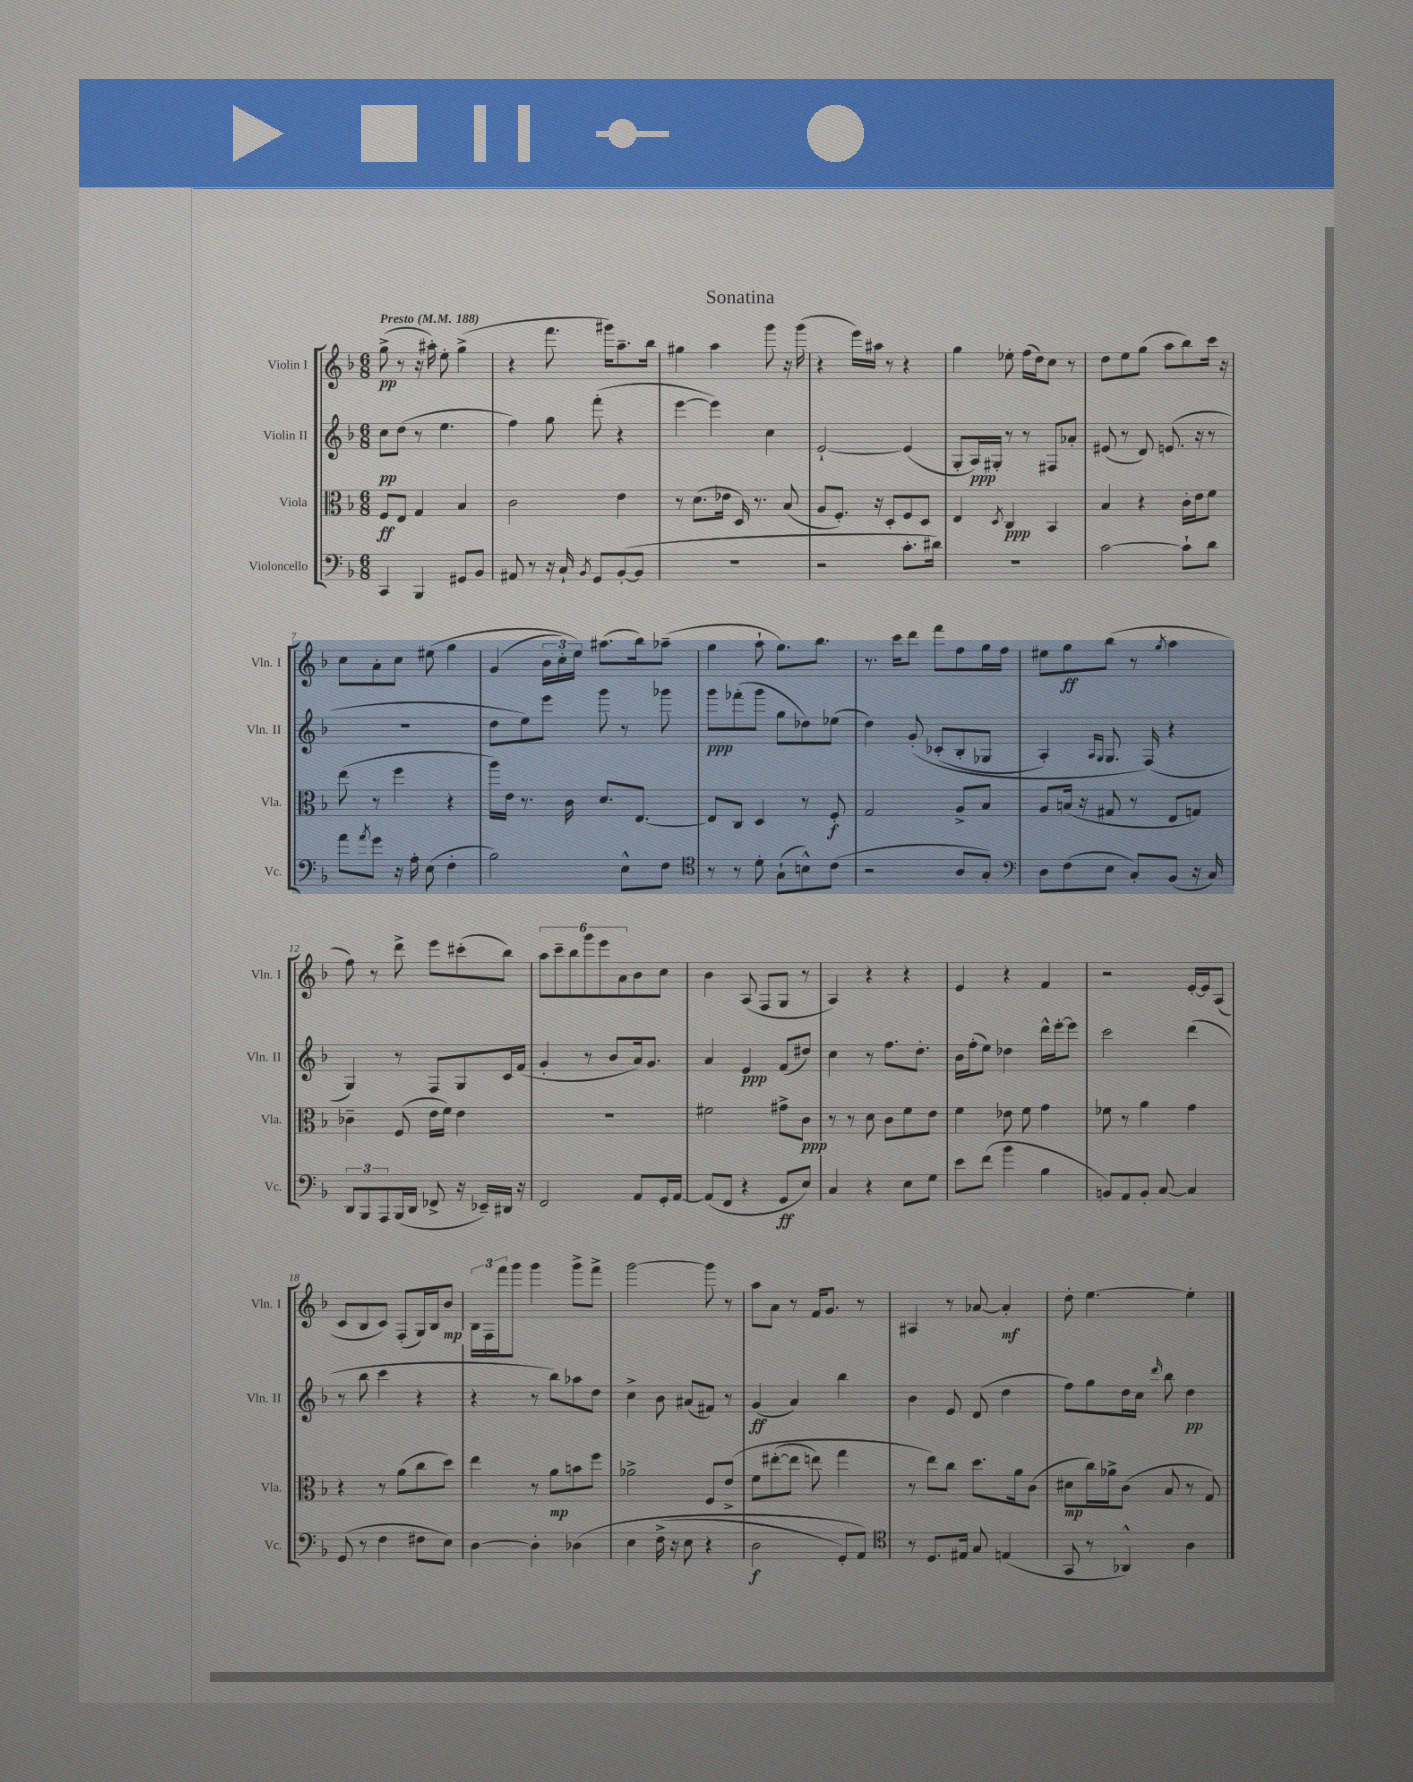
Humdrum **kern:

**kern	**dynam	**kern	**dynam	**kern	**dynam	**kern	**dynam
*part4	*part4	*part3	*part3	*part2	*part2	*part1	*part1
*staff4	*staff4	*staff3	*staff3	*staff2	*staff2	*staff1	*staff1
*I"Violoncello	*	*I"Viola	*	*I"Violin II	*	*I"Violin I	*
*I'Vc.	*	*I'Vla.	*	*I'Vln. II	*	*I'Vln. I	*
*clefF4	*	*clefC3	*	*clefG2	*	*clefG2	*
*k[b-]	*	*k[b-]	*	*k[b-]	*	*k[b-]	*
*M6/8	*	*M6/8	*	*M6/8	*	*M6/8	*
*MM188	*	*MM188	*	*MM188	*	*MM188	*
=1	=1	=1	=1	=1	=1	=1	=1
!	!	!	!	!	!	!LO:TX:a:B:t=Presto	!
4CC/	.	8F/L	ff	8cc\L	pp	(8gg^\	pp
.	.	8E/J	.	(8dd\J	.	8r	.
4BBB-/	.	4G/	.	8r	.	16r	.
.	.	.	.	.	.	16aa#X'\)	.
.	.	.	.	4.ee\	.	8ee'\	.
8GG#X/L	.	4B-/	.	.	.	(4gg^\	.
8BB-/J	.	.	.	.	.	.	.
=2	=2	=2	=2	=2	=2	=2	=2
8AA#X/	.	2c\	.	4ff\)	.	4r	.
8r	.	.	.	.	.	.	.
16r	.	.	.	8gg\	.	8.fff\	.
16C`/	.	.	.	.	.	.	.
8qBB-/	.	.	.	.	.	.	.
8GG/L	.	.	.	(8fff'\	.	.	.
.	.	.	.	.	.	16ggg#X\KL)	.
([8BB-'/	.	4e\	.	4r	.	8.aa~\	.
8BB-/J]	.	.	.	.	.	.	.
.	.	.	.	.	.	16bb-\Jk	.
=3	=3	=3	=3	=3	=3	=3	=3
2.r	.	8r	.	[4eee\	.	4gg#X\	.
.	.	(8.d\L	.	.	.	.	.
.	.	.	.	4eee\])	.	4aa\	.
.	.	16e-X\Jk	.	.	.	.	.
.	.	16D/)	.	.	.	.	.
.	.	8.r	.	.	.	.	.
.	.	.	.	4cc\	.	8ggg\	.
.	.	(8B-/	.	.	.	16r	.
.	.	.	.	.	.	(16ggg\	.
=4	=4	=4	=4	=4	=4	=4	=4
2r	.	8A/L	.	[2e`/	.	4r	.
.	.	8.F'/J)	.	.	.	.	.
.	.	.	.	.	.	16eee\LL)	.
.	.	16r	.	.	.	16aa#X\JJ	.
.	.	8D'/L	.	.	.	8r	.
8.c'\L	.	8F/	.	(4e/]	.	4r	.
.	.	8D/J	.	.	.	.	.
16d#X\Jk)	.	.	.	.	.	.	.
=5	=5	=5	=5	=5	=5	=5	=5
2.r	.	4E/	.	8G'/L	.	4gg\	.
.	.	.	.	16A/L)	ppp	.	.
.	.	.	.	16G#X'/JJ	.	.	.
.	.	8qD/	.	.	.	.	.
.	.	4C/	ppp	8r	.	8ee-X'\	.
.	.	.	.	8r	.	(16ff\LL	.
.	.	.	.	.	.	16dd\J)	.
.	.	4BB-/	.	8F#X/L	.	8cc\J	.
.	.	.	.	8a-X'/J	.	8r	.
=6	=6	=6	=6	=6	=6	=6	=6
[2c\	.	4B-/	.	(8e#X/	.	8dd\L	.
.	.	.	.	8r	.	8ee\	.
.	.	4r	.	8d/)	.	(8gg\J	.
.	.	.	.	(8.en/	.	8aa\L	.
8c`\L]	.	16c'\LL	.	.	.	8bb-\)	.
.	.	16e\J	.	16r	.	.	.
8d\J	.	8f\J	.	8r	.	16ccc\Jk	.
.	.	.	.	.	.	16r	.
!!LO:LB:g=z
=7	=7	=7	=7	=7	=7	=7	=7
8a\L	.	(8ee\	.	2.r	.	8cc\L	.
8qa/	.	.	.	.	.	.	.
8g\J	.	8r	.	.	.	8a'\	.
16r	.	4ff\	.	.	.	8cc\J	.
16A'\	.	.	.	.	.	.	.
(8E\	.	.	.	.	.	(8ee#X\	.
4F'\	.	4r	.	.	.	4gg\	.
=8	=8	=8	=8	=8	=8	=8	=8
2B-\)	.	16aa\LL)	.	8dd\L	.	(4g/	.
.	.	16e\JJ	.	.	.	.	.
.	.	8.r	.	8ee\)	.	.	.
.	.	.	.	8eee\J	.	24b-\LL	.
.	.	.	.	.	.	24cc'\)	.
.	.	16c\	.	.	.	.	.
.	.	.	.	.	.	24ee\JJ)	.
.	.	8.d/L	.	8ggg\	.	(8.aa#X\L	.
8E^^\L	.	.	.	8r	.	.	.
.	.	[8.E/J	.	.	.	16bb-\k)	.
8F\J	.	.	.	8ggg-X\	.	(8aa-X~\J	.
=9	=9	=9	=9	=9	=9	=9	=9
*clefC4	*	*	*	*	*	*	*
8r	.	8E/L]	.	8ggg\L	ppp	4gg\	.
8r	.	8C/J	.	(8fff-X'\	.	.	.
8d'\	.	4D/	.	8ggg\J	.	8aa`\	.
(8G`\L	.	.	.	8gg\L	.	8.gg\L)	.
8Bn^^\)	.	8r	.	8dd-X\)	.	.	.
.	.	.	.	.	.	8.bb-\J	.
(8c\J	.	8F'/	f	(8ee-X\J	.	.	.
=10	=10	=10	=10	=10	=10	=10	=10
2r	.	2G/	.	4dd\)	.	8.r	.
.	.	.	.	.	.	16ccc\KL	.
.	.	.	.	(8g'/	.	8ddd\J	.
.	.	.	.	(8c-X'/L	.	8fff\L	.
8A/L	.	8A^/L	.	8B-'/	.	8ff\	.
8G'/J)	.	8B-/J	.	8G-X/J	.	16gg\L	.
.	.	.	.	.	.	16ff\JJ	.
=11	=11	=11	=11	=11	=11	=11	=11
*clefF4	*	*	*	*	*	*	*
8D\L	.	8A/L	.	4A'/)	.	8ee#X\L	.
(8F\	.	(16Bn/Jk	.	.	.	8gg\	ff
.	.	16r	.	.	.	.	.
.	.	.	.	16qqA/LL	.	.	.
.	.	.	.	16qqG/JJ	.	.	.
8E\J	.	8G#X/	.	8.G/	.	(8bb-\J	.
8C'/L)	.	8r	.	.	.	8r	.
.	.	.	.	(16F/)	.	.	.
.	.	.	.	.	.	8qgg/	.
(8BB-/J	.	8E/L	.	4r	.	4aa\	.
16r	.	8Gn/J)	.	.	.	.	.
16C/)	.	.	.	.	.	.	.
!!LO:LB:g=z
=12	=12	=12	=12	=12	=12	=12	=12
12DD/L	.	4c-X~\	.	4G/)	.	8ff\)	.
12BBB-/	.	.	.	.	.	.	.
.	.	.	.	.	.	8r	.
12AAA/	.	.	.	.	.	.	.
(16BBB-/L	.	(8F/	.	8r	.	8ddd^\	.
16DD/JJ	.	.	.	.	.	.	.
8FF-X^/	.	16e\LL	.	8F/L	.	8eee\L	.
.	.	16f\JJ)	.	.	.	.	.
16r	.	4e\	.	8G/	.	(8ccc#X'\	.
16EE-X~/LL)	.	.	.	.	.	.	.
16DD#X/JJ	.	.	.	16c/L	.	8bb-\J)	.
16r	.	.	.	(16f/JJ	.	.	.
=13	=13	=13	=13	=13	=13	=13	=13
2FF/	.	2.r	.	4g'/	.	12aa\L	.
.	.	.	.	.	.	12ccc~\	.
.	.	.	.	.	.	12bb-\	.
.	.	.	.	8r	.	12ggg\	.
.	.	.	.	.	.	12eee\	.
.	.	.	.	8b-/L	.	.	.
.	.	.	.	.	.	12a\	.
8AA/L	.	.	.	16a/k)	.	8b-\	.
.	.	.	.	8.g/J	.	.	.
16GG'/L	.	.	.	.	.	8cc\J	.
[16AA/JJ	.	.	.	.	.	.	.
=14	=14	=14	=14	=14	=14	=14	=14
(8AA/L]	.	2f#X\	.	4a/	.	4b-\	.
8FF/J	.	.	.	.	.	.	.
4r	.	.	.	4e/	ppp	(8A/	.
.	.	.	.	.	.	8F/L	.
8GG/L	ff	8g#X^\L	.	(8f/L	.	8G/J	.
8E/J)	.	8c\J	ppp	8dd#X/J)	.	8r	.
=15	=15	=15	=15	=15	=15	=15	=15
4C/	.	8r	.	4cc\	.	4A/)	.
.	.	8r	.	.	.	.	.
4r	.	8d\	.	8r	.	4r	.
.	.	8c\L	.	8.ff\L	.	.	.
8E\L	.	8f\	.	.	.	4r	.
.	.	.	.	8.dd'\J	.	.	.
8G\J	.	8e\J	.	.	.	.	.
=16	=16	=16	=16	=16	=16	=16	=16
8e\L	.	4f\	.	16b-\LL	.	4e/	.
.	.	.	.	(16ff'\J	.	.	.
(8f\J	.	.	.	8ee\J)	.	.	.
4b-\	.	8e-X\	.	4dd-X\	.	4r	.
.	.	8f\	.	.	.	.	.
4B-\	.	4g\	.	16ddd^^\LL	.	4f/	.
.	.	.	.	[16eee'\J	.	.	.
.	.	.	.	8eee\J]	.	.	.
=17	=17	=17	=17	=17	=17	=17	=17
8BBn/L)	.	8f-X\	.	2ccc\	.	2r	.
8AA/	.	8r	.	.	.	.	.
8BB'/J	.	4a\	.	.	.	.	.
[8C/	.	.	.	.	.	.	.
4C/]	.	4g\	.	(4ddd\	.	[16e'/LL	.
.	.	.	.	.	.	16e/J]	.
.	.	.	.	.	.	(8A/J	.
!!LO:LB:g=z
=18	=18	=18	=18	=18	=18	=18	=18
(8GG/	.	4r	.	8r	.	8c/L	.
8r	.	.	.	8bb-\	.	8B-/	.
4F\	.	8r	.	4ccc\	.	8c/J)	.
.	.	(8a\L	.	.	.	(8F'/L	.
8F#X\L	.	8cc\	.	4r	.	16G/L)	.
.	.	.	.	.	.	16B-/J	.
8E\J)	.	8dd\J)	.	.	.	8b-/J	mp
=19	=19	=19	=19	=19	=19	=19	=19
[4D\	.	4ee\	.	4r	.	24B-\LL	.
.	.	.	.	.	.	24F\	.
.	.	.	.	.	.	24fff\J	.
.	.	.	.	.	.	8ggg\J	.
4D'\]	.	8r	.	8r	.	4ggg\	.
.	.	8a\L	mp	8bb-\L)	.	.	.
(4D-X\	.	8bn\	.	8aa-X\	.	8ggg^\L	.
.	.	8ff\J	.	8dd\J	.	8fff^\J	.
=20	=20	=20	=20	=20	=20	=20	=20
4E\	.	2a-X^\	.	4cc^\	.	[2ggg\	.
(16F^\	.	.	.	8b-\	.	.	.
16r	.	.	.	.	.	.	.
8E\	.	.	.	(8a#X/L	.	.	.
4r	.	8F/L	.	8f#X/J)	.	8ggg\]	.
.	.	(8e^/J	.	8r	.	8r	.
=21	=21	=21	=21	=21	=21	=21	=21
2D\	f	8f\L	.	(4g/	ff	8aa\L	.
.	.	([8ee#X'\	.	.	.	8a\J	.
.	.	8ee#\J]	.	4a/)	.	8r	.
.	.	8een\)	.	.	.	16f/KL	.
.	.	.	.	.	.	8.g/J	.
8GG'/L)	.	4gg\	.	4bb-\	.	.	.
8AA/J)	.	.	.	.	.	8r	.
=22	=22	=22	=22	=22	=22	=22	=22
*clefC4	*	*	*	*	*	*	*
8r	.	8r	.	4b-\	.	4A#X/	.
8.D/L	.	8ee\L)	.	.	.	.	.
.	.	8cc\J	.	8e/	.	8r	.
16E#X/Jk	.	.	.	.	.	.	.
8G/	.	8.dd\L	.	(8d/	.	[8a-X/	.
(4En/	.	.	.	4dd\	.	4a-'/]	mf
.	.	16a\k	.	.	.	.	.
.	.	(8c\J	.	.	.	.	.
=23	=23	=23	=23	=23	=23	=23	=23
8GG/	.	8d#X\L	mp	8ff\L)	.	8dd'\	.
8r	.	16cc\L)	.	8gg\	.	[4.ee\	.
.	.	16a-X^\J	.	.	.	.	.
4AA-X^^/)	.	(8c\J	.	16dd\L	.	.	.
.	.	.	.	16cc\JJ	.	.	.
.	.	.	.	16qqddd/	.	.	.
.	.	8B-/	.	8bb-\	.	.	.
4A\	.	8r	.	4dd\	pp	4ee'\]	.
.	.	8G/)	.	.	.	.	.
==	==	==	==	==	==	==	==
*-	*-	*-	*-	*-	*-	*-	*-
